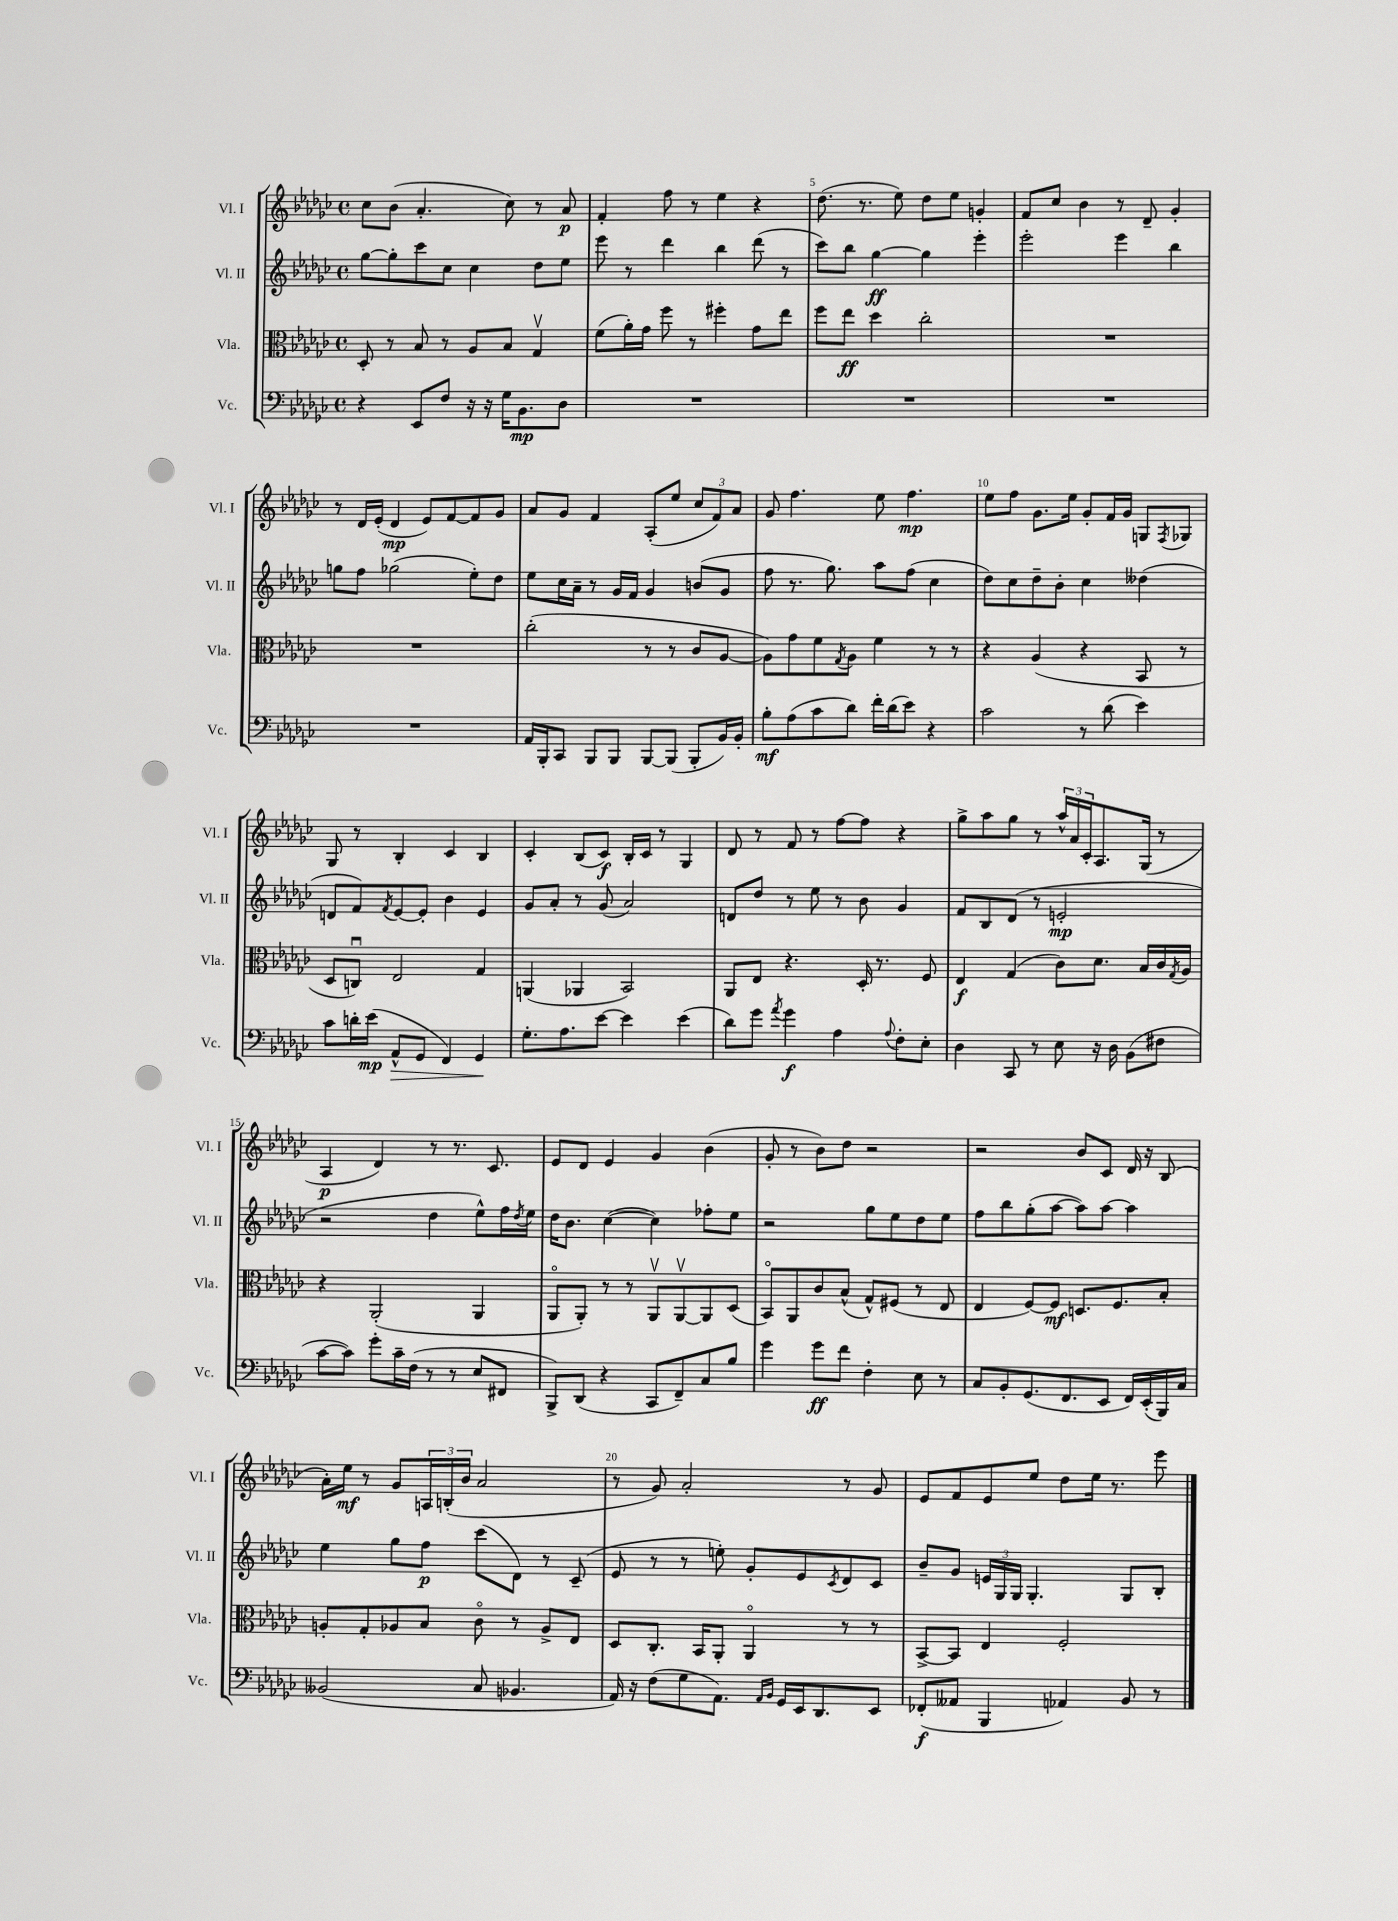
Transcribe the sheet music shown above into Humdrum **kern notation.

**kern	**dynam	**kern	**dynam	**kern	**dynam	**kern	**dynam
*part4	*part4	*part3	*part3	*part2	*part2	*part1	*part1
*staff4	*staff4	*staff3	*staff3	*staff2	*staff2	*staff1	*staff1
*I"Vc.	*	*I"Vla.	*	*I"Vl. II	*	*I"Vl. I	*
*I'Vc.	*	*I'Vla.	*	*I'Vl. II	*	*I'Vl. I	*
*clefF4	*	*clefC3	*	*clefG2	*	*clefG2	*
*k[b-e-a-d-g-c-]	*	*k[b-e-a-d-g-c-]	*	*k[b-e-a-d-g-c-]	*	*k[b-e-a-d-g-c-]	*
*M4/4	*	*M4/4	*	*M4/4	*	*M4/4	*
*met(c)	*	*met(c)	*	*met(c)	*	*met(c)	*
=3	=3	=3	=3	=3	=3	=3	=3
4r	.	8D-'/	.	[8gg-\L	.	8cc-\L	.
.	.	8r	.	8gg-'\]	.	(8b-\J	.
8EE-/L	.	8B-/	.	8ccc-\	.	4.a-'/	.
8F/J	.	8r	.	8cc-\J	.	.	.
16r	.	8A-/L	.	4cc-\	.	.	.
16r	.	.	.	.	.	.	.
16G-\KL	.	8B-/J	.	.	.	8cc-\)	.
8.BB-\	mp	.	.	.	.	.	.
.	.	4G-v/	.	8dd-\L	.	8r	.
8D-\J	.	.	.	8ee-\J	.	8a-/	p
=4	=4	=4	=4	=4	=4	=4	=4
1r	.	(8f\L	.	8eee-\	.	4f'/	.
.	.	16a-'\L)	.	8r	.	.	.
.	.	16g-\JJ	.	.	.	.	.
.	.	8ff\	.	4ddd-\	.	8ff\	.
.	.	8r	.	.	.	8r	.
.	.	4ff#X'\	.	4bb-\	.	4ee-\	.
.	.	8g-\L	.	(8ddd-\	.	4r	.
.	.	8ee-\J	.	8r	.	.	.
=5	=5	=5	=5	=5	=5	=5	=5
1r	.	8ff\L	.	8ccc-\L)	.	(8.dd-\	.
.	.	8ee-\J	ff	8bb-\J	.	.	.
.	.	.	.	.	.	8.r	.
.	.	4dd-\	.	[4gg-\	ff	.	.
.	.	.	.	.	.	8ee-\)	.
.	.	2cc-'\	.	4gg-\]	.	8dd-\L	.
.	.	.	.	.	.	8ee-\J	.
.	.	.	.	4eee-'\	.	4gn'/	.
=6	=6	=6	=6	=6	=6	=6	=6
1r	.	1r	.	2eee-'\	.	8f/L	.
.	.	.	.	.	.	8cc-/J	.
.	.	.	.	.	.	4b-\	.
.	.	.	.	4eee-\	.	8r	.
.	.	.	.	.	.	8d-~/	.
.	.	.	.	4bb-\	.	4g-'/	.
!!LO:LB:g=z
=7	=7	=7	=7	=7	=7	=7	=7
1r	.	1r	.	8ggn\L	.	8r	.
.	.	.	.	8ff\J	.	16d-/LL	.
.	.	.	.	.	.	(16e-'/JJ	.
.	.	.	.	(2gg-X\	.	4d-/	mp
.	.	.	.	.	.	8e-/L)	.
.	.	.	.	.	.	[8f/	.
.	.	.	.	8ee-'\L)	.	8f/]	.
.	.	.	.	8dd-\J	.	8g-/J	.
=8	=8	=8	=8	=8	=8	=8	=8
16AA-/LL	.	(2cc-'\	.	8ee-\L	.	8a-/L	.
16BBB-'/J	.	.	.	.	.	.	.
8CC-/J	.	.	.	16cc-\L	.	8g-/J	.
.	.	.	.	16a-~\JJ	.	.	.
8BBB-/L	.	.	.	8r	.	4f/	.
8BBB-/J	.	.	.	16g-/LL	.	.	.
.	.	.	.	16f/JJ	.	.	.
[8BBB-/L	.	8r	.	4g-/	.	(8A-'/L	.
(8BBB-/J]	.	8r	.	.	.	8ee-/J	.
8BBB-'/L	.	8c-/L	.	(8bn/L	.	12cc-/L	.
.	.	.	.	.	.	12f/)	.
16BB-/L)	.	[8A-/J	.	8g-/J	.	.	.
.	.	.	.	.	.	12a-/J	.
16BB-'/JJ	.	.	.	.	.	.	.
=9	=9	=9	=9	=9	=9	=9	=9
8B-'\L	mf	8A-\L])	.	8ff\	.	8g-/	.
(8A-\	.	8g-\	.	8.r	.	4.ff\	.
8c-\	.	8f\	.	.	.	.	.
.	.	.	.	8.gg-\)	.	.	.
.	.	8qG-/	.	.	.	.	.
8d-\J)	.	8A-\J	.	.	.	.	.
16f'\LL	.	4f\	.	8aa-\L	.	8ee-\	.
(16d-\J	.	.	.	.	.	.	.
8e-\J)	.	.	.	(8ff\J	.	4.ff\	mp
4r	.	8r	.	4cc-\	.	.	.
.	.	8r	.	.	.	.	.
=10	=10	=10	=10	=10	=10	=10	=10
2c-\	.	4r	.	8dd-\L)	.	8ee-\L	.
.	.	.	.	8cc-\	.	8ff\J	.
.	.	(4A-/	.	8dd-~\	.	8.g-\L	.
.	.	.	.	8b-'\J	.	.	.
.	.	.	.	.	.	16ee-\Jk	.
8r	.	4r	.	4cc-\	.	8g-'/L	.
(8d-\	.	.	.	.	.	16f/L	.
.	.	.	.	.	.	16g-/JJ	.
4e-\)	.	8BB-/	.	(4dd--X\	.	8Gn/L	.
.	.	.	.	.	.	8qF/	.
.	.	8r	.	.	.	8G-X/J	.
!!LO:LB:g=z
=11	=11	=11	=11	=11	=11	=11	=11
8c-\L	.	8D-/L	.	8dn/L	.	8G-/	.
16dn'\L	.	8Cnu/J)	.	8f/)	.	8r	.
(16e-\JJ	mp	.	.	.	.	.	.
.	.	.	.	8qf/	.	.	.
!	!LO:HP:b	!	!	!	!	!	!
8AA-^^/L	>	2E-/	.	[8e-/	.	4B-'/	.
8GG-/J	.	.	.	8e-'/J]	.	.	.
4FF/)	.	.	.	4b-\	.	4c-/	.
4GG-/	.	4G-/	.	4e-/	.	4B-/	.
.	]	.	.	.	.	.	.
=12	=12	=12	=12	=12	=12	=12	=12
8.G-'\L	.	(4AAn/	.	8g-/L	.	4c-'/	.
.	.	.	.	8a-'/J	.	.	.
8.A-\	.	.	.	.	.	.	.
.	.	4AA-X/	.	8r	.	(8B-/L	.
[8e-\J	.	.	.	(8g-/	.	8c-/J)	f
4e-\]	.	2BB-/)	.	2a-/)	.	16B-'/LL	.
.	.	.	.	.	.	16c-/JJ	.
.	.	.	.	.	.	8r	.
(4e-\	.	.	.	.	.	4G-/	.
=13	=13	=13	=13	=13	=13	=13	=13
8d-\L)	.	8AA-/L	.	8dn/L	.	8d-/	.
8g-\J	.	8E-/J	.	8dd-/J	.	8r	.
8qa-/	.	.	.	.	.	.	.
4g-\	f	4.r	.	8r	.	8f/	.
.	.	.	.	8ee-\	.	8r	.
4A-\	.	.	.	8r	.	[8ff\L	.
.	.	16D-'/	.	8b-\	.	8ff\J]	.
.	.	8.r	.	.	.	.	.
8qqA-/	.	.	.	.	.	.	.
8F'\L	.	.	.	4g-/	.	4r	.
8E-'\J	.	8F/	.	.	.	.	.
=14	=14	=14	=14	=14	=14	=14	=14
4D-\	.	4E-/	f	8f/L	.	8gg-^\L	.
.	.	.	.	8B-/	.	8aa-\	.
8CC-/	.	(4G-/	.	(8d-/J	.	8gg-\J	.
8r	.	.	.	8r	.	8r	.
8E-\	.	8c-\L)	.	2en'/	mp	24aa-^^/LL	.
.	.	.	.	.	.	24a-/	.
.	.	.	.	.	.	24c-'/J	.
16r	.	8.d-\J	.	.	.	8.A-/	.
16D-\	.	.	.	.	.	.	.
(8BB-\L	.	.	.	.	.	.	.
.	.	16B-/LL	.	.	.	(16G-/Jk	.
8F#X\J	.	16c-/	.	.	.	8r	.
.	.	8qG-/	.	.	.	.	.
.	.	16A-/JJ	.	.	.	.	.
!!LO:LB:g=z
=15	=15	=15	=15	=15	=15	=15	=15
[8c-\L	.	4r	.	2r	.	4A-/	p
8c-\J])	.	.	.	.	.	.	.
8g-'\L	.	(2AA-'/	.	.	.	4d-/)	.
16c-~\L	.	.	.	.	.	.	.
(16F\JJ	.	.	.	.	.	.	.
8r	.	.	.	4dd-\	.	8r	.
8r	.	.	.	.	.	8.r	.
8E-/L	.	4AA-/	.	8ee-^^\L)	.	.	.
.	.	.	.	.	.	8.c-/	.
8FF#X/J	.	.	.	16ff\L	.	.	.
.	.	.	.	8qdd-/	.	.	.
.	.	.	.	16ee-\JJ	.	.	.
=16	=16	=16	=16	=16	=16	=16	=16
8BBB-^/L)	.	8AA-/L	.	16dd-\KL	.	8e-/L	.
.	.	.	.	8.b-\J	.	.	.
(8DD-/J	.	8AA-'/J)	.	.	.	8d-/J	.
4r	.	8r	.	([4cc-\	.	4e-/	.
.	.	8r	.	.	.	.	.
8CC-/L	.	8AA-v/L	.	4cc-\])	.	4g-/	.
8FF~/)	.	[8AA-v/	.	.	.	.	.
8C-/	.	8AA-/]	.	8ff-X'\L	.	(4b-\	.
8B-/J	.	(8D-/J	.	8ee-\J	.	.	.
=17	=17	=17	=17	=17	=17	=17	=17
4g-\	.	8BB-/L)	.	2r	.	8g-'/	.
.	.	8AA-/	.	.	.	8r	.
8g-\L	ff	8c-/	.	.	.	8b-\L)	.
8f\J	.	(8B-^^/J	.	.	.	8dd-\J	.
4F'\	.	8G-^^/L)	.	8gg-\L	.	2r	.
.	.	(8F#X/J	.	8ee-\	.	.	.
8E-\	.	8r	.	8dd-\	.	.	.
8r	.	8E-/	.	8ee-\J	.	.	.
=18	=18	=18	=18	=18	=18	=18	=18
8C-/L	.	4E-/	.	8ff\L	.	2r	.
8BB-'/	.	.	.	8bb-\	.	.	.
(8.GG-/	.	[8F/L)	.	(8gg-'\	.	.	.
.	.	8F/J]	mf	[8aa-\J	.	.	.
8.FF/	.	.	.	.	.	.	.
.	.	8.Dn/L	.	8aa-\L])	.	8b-/L	.
8EE-/J	.	.	.	[8aa-\J	.	8c-/J	.
.	.	8.F/	.	.	.	.	.
16FF/LL)	.	.	.	4aa-\]	.	16d-/	.
(16EE-'/	.	.	.	.	.	16r	.
16BBB-/)	.	8B-'/J	.	.	.	(8B-/	.
16C-/JJ	.	.	.	.	.	.	.
!!LO:LB:g=z
=19	=19	=19	=19	=19	=19	=19	=19
(2BB--X/	.	8An'/L	.	4ee-\	.	16a-'\LL)	.
.	.	.	.	.	.	16ee-\JJ	mf
.	.	8G-'/	.	.	.	8r	.
.	.	8A-X/	.	8gg-\L	.	8g-/L	.
.	.	8B-/J	.	8ff\J	p	24An/L	.
.	.	.	.	.	.	(24Bn'/	.
.	.	.	.	.	.	24b-/JJ	.
8C-/	.	8c-\	.	(8ccc-\L	.	2a-/	.
4.BB-X/	.	8r	.	8d-\J)	.	.	.
.	.	8A-^/L	.	8r	.	.	.
.	.	8E-/J	.	(8c-~/	.	.	.
=20	=20	=20	=20	=20	=20	=20	=20
16AA-/)	.	8D-/L	.	8e-/	.	8r	.
16r	.	.	.	.	.	.	.
(8F\L	.	8.C-'/J	.	8r	.	8g-/)	.
8G-\	.	.	.	8r	.	2a-'/	.
.	.	16BB-/KL	.	.	.	.	.
8.AA-\J)	.	8AA-'/J	.	8een'\)	.	.	.
.	.	4AA-/	.	8g-'/L	.	.	.
16qqAA-/LL	.	.	.	.	.	.	.
16qqBB-/JJ	.	.	.	.	.	.	.
16GG-/LL	.	.	.	.	.	.	.
16EE-/J	.	.	.	8e-/	.	.	.
8.DD-/	.	.	.	.	.	.	.
.	.	.	.	8qc-/	.	.	.
.	.	8r	.	8d-/	.	8r	.
8EE-/J	.	8r	.	8c-/J	.	8g-/	.
=21	=21	=21	=21	=21	=21	=21	=21
(8FF-X'/L	f	[8BB-^/L	.	8b-~/L	.	8e-/L	.
8AA--X/J	.	8BB-/J]	.	8g-/J	.	8f/	.
4BBB-/	.	4E-/	.	24en/LL	.	8e-/	.
.	.	.	.	24G-/	.	.	.
.	.	.	.	24G-/JJ	.	.	.
.	.	.	.	4.G-'/	.	8ee-/J	.
4AA-X/)	.	2F'/	.	.	.	8dd-\L	.
.	.	.	.	.	.	16ee-\Jk	.
.	.	.	.	.	.	8.r	.
8BB-/	.	.	.	8G-/L	.	.	.
8r	.	.	.	8B-'/J	.	8eee-\	.
==	==	==	==	==	==	==	==
*-	*-	*-	*-	*-	*-	*-	*-
